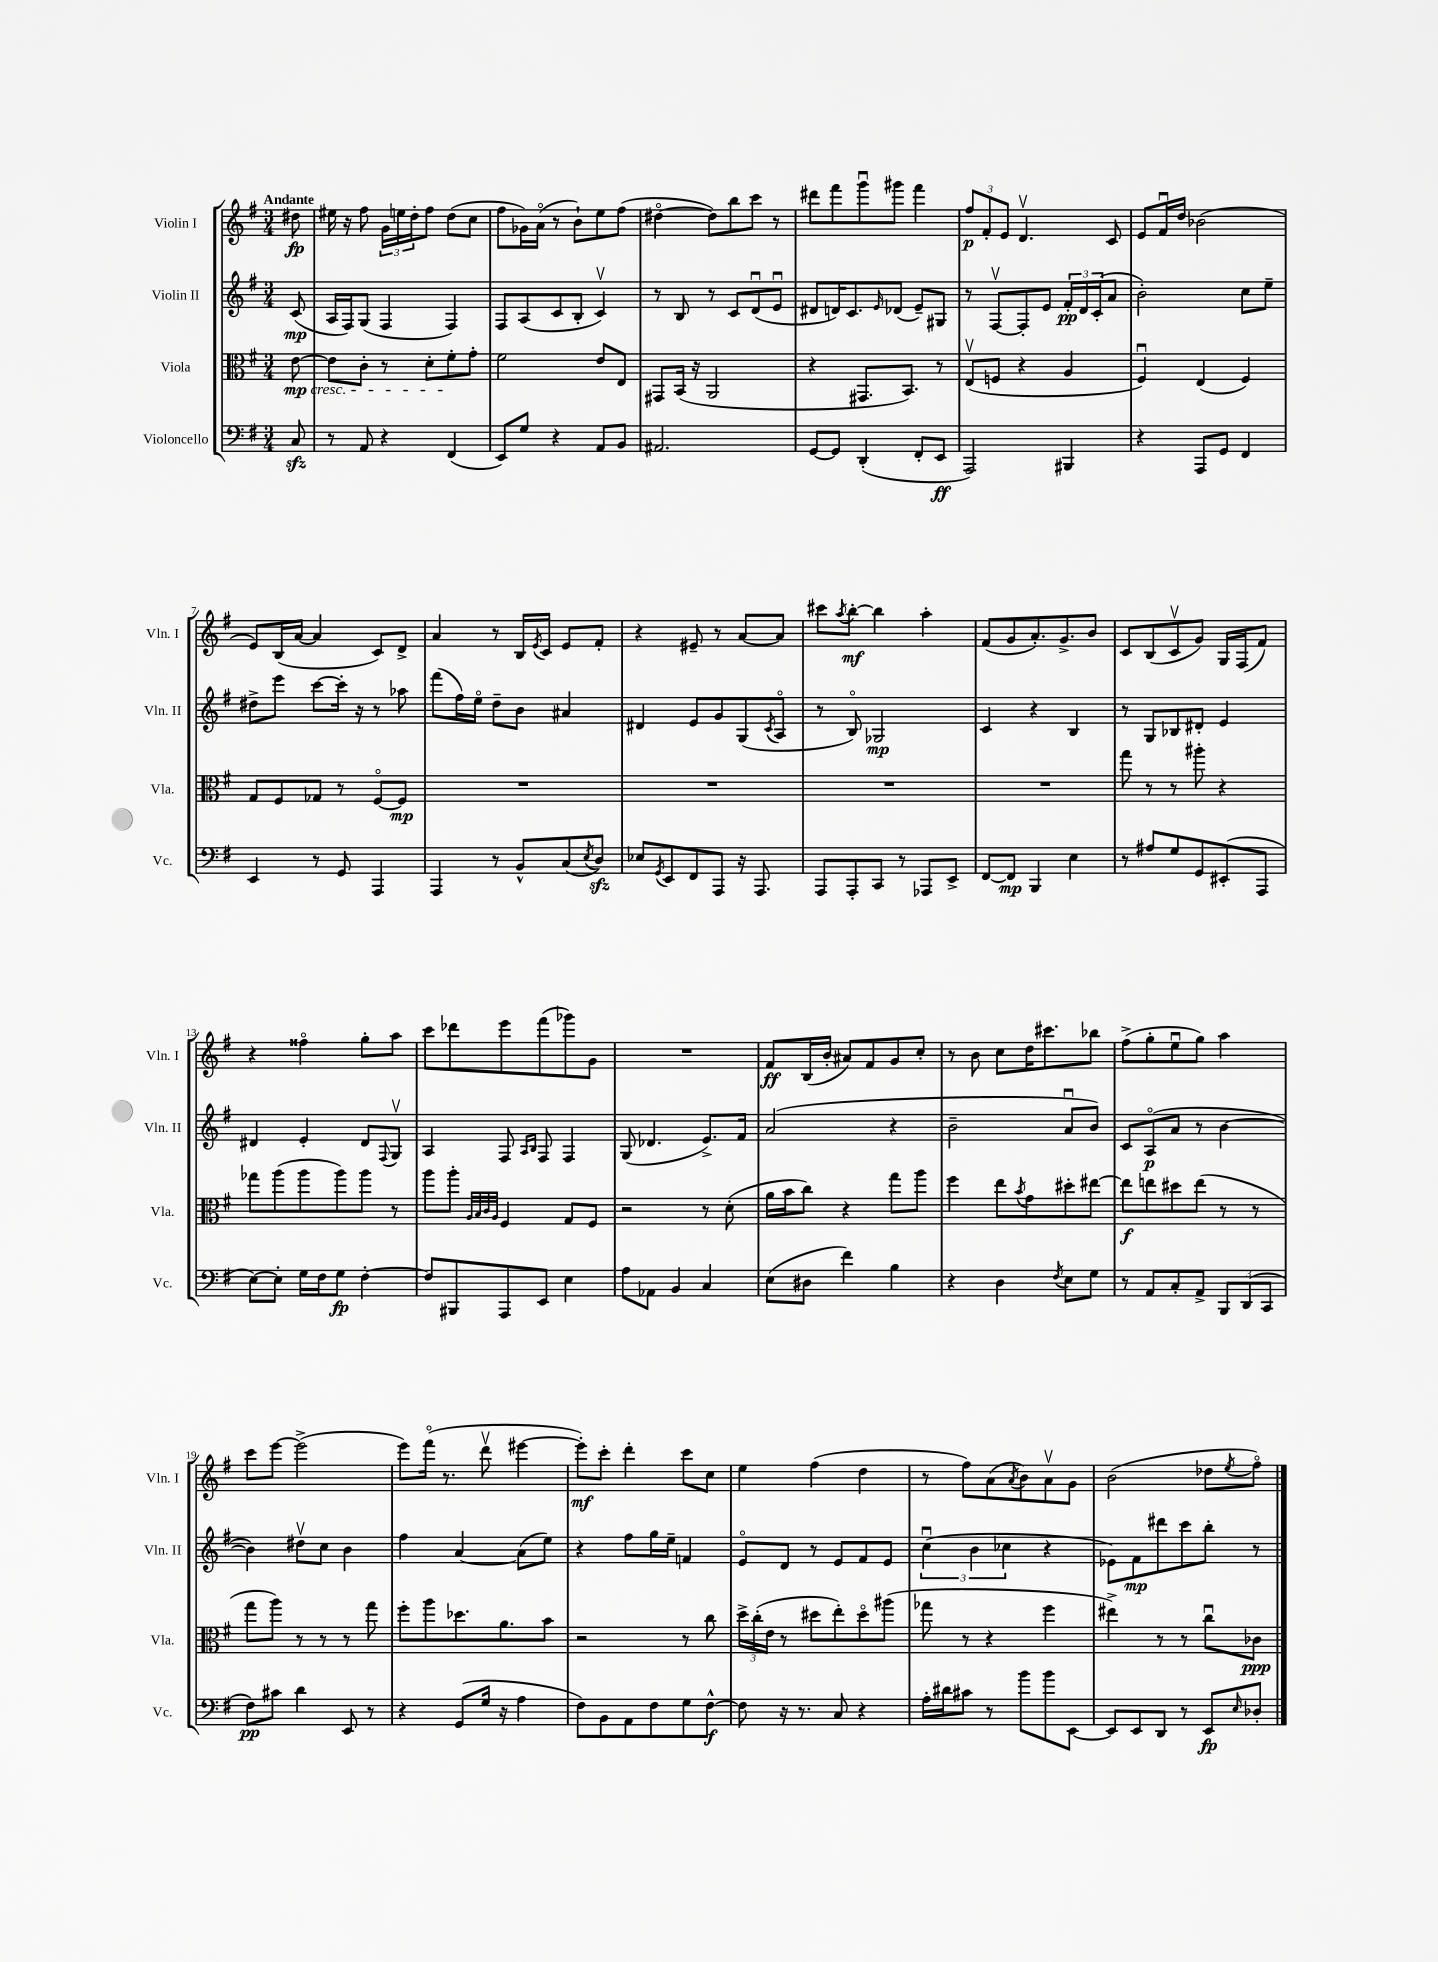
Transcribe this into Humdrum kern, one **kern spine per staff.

**kern	**kern	**kern	**kern
*staff4	*staff3	*staff2	*staff1
*clefF4	*clefC3	*clefG2	*clefG2
*k[f#]	*k[f#]	*k[f#]	*k[f#]
*M3/4	*M3/4	*M3/4	*M3/4
8C/	[8e\	(8c/	8dd#\
=	=	=	=
8r	8e\]L	16A/LL	16ee#\
.	.	16F#/J)	16r
8AA/	8c'\J	(8G/J	8ff#\
4r	8r	4F#/	24g\LL
.	.	.	24ee\
.	.	.	24dd'\J
.	8d'\L	.	8ff#\J
(4FF#/	8f#'\	4F#/)	(8dd\L
.	8g'\J	.	8cc\J
=	=	=	=
8EE/L)	2f#\	8F#/L	8ff#\L
8G/J	.	(8A/	16g-\L)
.	.	.	(16ao\JJ
4r	.	8c/	8r
.	.	8B'/J	8b`\L)
8AA/L	8e/L	4cv/)	8ee\
8BB/J	8E/J	.	(8ff#\J
=	=	=	=
2.AA#/	8GG#/L	8r	[4dd#o\
.	(16BB/Jk	8B/	.
.	16r	.	.
.	2AA/	8r	8dd#\]L)
.	.	8c/L	8bb\
.	.	(8du/	8ccc\J
.	.	8eu/J	8r
=	=	=	=
[8GG/L	4r	8d#/L	8ddd#\L
8GG/]J	.	16d/K)	8fff#\
.	.	8.c/	.
(4DD'/	8.GG#/L	.	8gggu\
.	.	16qqe/	.
.	.	(8d-/J	8ggg#\J
.	8.BB/J)	.	.
8FF#'/L	.	8e~/L)	4fff#\
8EE/J	8r	8G#/J	.
=	=	=	=
2AAA/)	(8Ev/L	8r	12ff#/L
.	.	.	12f#'/
.	8F/J	[8F#v/L	.
.	.	.	12e/J
.	4r	8F#'/]	4.dv/
.	.	8e/J	.
4BBB#/	4A/	24f#'/LL	.
.	.	24d/	.
.	.	(24c'/J	.
.	.	8a/J	8c/
=	=	=	=
4r	4F#u/)	2b'\)	8e/L
.	.	.	16f#u/L
.	.	.	16dd/JJ
8AAA/L	(4E/	.	(2b-\
8GG/J	.	.	.
4FF#/	4F#/)	8cc\L	.
.	.	8ee~\J	.
=	=	=	=
4EE/	8G/L	8dd#^\L	8e/L)
.	8F#/	8eee\J	(16B/L
.	.	.	[16a/JJ
8r	8G-/J	[8ccc\L	4a/]
8GG/	8r	16ccc'\]Jk	.
.	.	16r	.
4AAA/	[8F#o/L	8r	8c/L)
.	8F#/]J	8aa-\	8d^/J
=	=	=	=
4AAA/	2.r	(8fff#\L	4a/
.	.	16ff#\L)	.
.	.	16eeo\JJ	.
8r	.	8dd~\L	8r
8BB^^/L	.	8b\J	16B/LL
.	.	.	8qe/
.	.	.	16c/JJ
(8C/	.	4a#/	8e/L
8qE/	.	.	.
8D/J)	.	.	8f#'/J
=	=	=	=
8E-/L	2.r	4d#/	4r
8qGG/	.	.	.
8EE/	.	.	.
8FF#/	.	8e/L	8e#~/
8AAA/J	.	8g/	8r
16r	.	(8G/	[8a/L
8.AAA/	.	.	.
.	.	8qc/	.
.	.	8Ao/J	8a/]J
=	=	=	=
8AAA/L	2.r	8r	8ccc#\L
.	.	.	8qaa/
8AAA'/	.	8Bo/)	[8bb'\J
8CC/J	.	2G-/	4bb\]
8r	.	.	.
8AAA-/L	.	.	4aa'\
8EE^/J	.	.	.
=	=	=	=
[8FF#/L	2.r	4c/	(8f#/L
8FF#/]J	.	.	8g/
4BBB/	.	4r	8.a'/)
.	.	.	8.g^/
4E\	.	4B/	.
.	.	.	8b/J
=	=	=	=
8r	8gg\	8r	8c/L
8A#/L	8r	8G/L	(8B/
8G/	8r	8B-/	8cv/
8GG/	8aa#'\	8d#'/J	8g/J)
(8EE#'/	4r	4e/	16G/LL
.	.	.	(16F#/J
8AAA/J	.	.	8f#/J)
=	=	=	=
[8E\L)	8gg-\L	4d#/	4r
8E'\]J	(8aa\	.	.
16G\LL	8aa\	4e'/	4ff##o\
16F#\J	.	.	.
8G\J	8aa\)	.	.
[4F#'\	8aa\J	8d#/L	8gg'\L
.	.	8qqF#/	.
.	8r	8Gv/J	8aa\J
=	=	=	=
8F#/]L	8aa\L	4A/	8ccc\L
8BBB#/	8aa'\J	.	8ddd-\
.	32qqA/LLL	.	.
.	32qqB/	.	.
.	32qqc/	.	.
.	32qqA/JJJ	.	.
8AAA/	4F#/	8F#/	8eee\
.	.	16qqA/LL	.
.	.	16qqB/JJ	.
8EE/J	.	8F#/	(8fff#\
4E\	8G/L	4F#/	8ggg-\)
.	8F#/J	.	8g\J
=	=	=	=
8A\L	2r	(8G/	2.r
8AA-\J	.	4.d-/	.
4BB/	.	.	.
4C/	8r	8.e^/L)	.
.	(8d'\	.	.
.	.	16f#/Jk	.
=	=	=	=
(8E\L	16a\LL	(2a/	8f#/L
.	16b\J	.	.
8D#\J	8cc\J)	.	(16B/L
.	.	.	16b'/JJ
4f#\)	4r	.	8a#/L)
.	.	.	8f#/
4B\	8gg\L	4r	8g/
.	8aa\J	.	8cc'/J
=	=	=	=
4r	4ff#\	2b~\	8r
.	.	.	8b\
4D\	8ee\L	.	8cc\L
.	8qb/	.	.
.	8g\	.	16dd\K
.	.	.	8.ccc#\
8qF#/	.	.	.
8E\L	8dd#'\	8au/L	.
8G\J	[8ee#\J	8b/J)	8bb-\J
=	=	=	=
8r	8ee#\]L	8c/L	(8ff#^\L
8AA/L	8ee\	(8Ao/	8gg'\
8C'/	8dd#\	8a/J	8eeu\
8AA^/J	(8ee\J	8r	8gg\J)
12BBB/L	8r	[4b\	4aa\
(12DD/	.	.	.
.	8r	.	.
12CC/J	.	.	.
=	=	=	=
8F#\L)	8gg\L	4b\])	8ccc\L
8c#\J	8aa\J)	.	[8eee\J
4d\	8r	8dd#v\L	(2eee^\]
.	8r	8cc\J	.
8EE/	8r	4b\	.
8r	8gg\	.	.
=	=	=	=
4r	8ff#'\L	4ff#\	8eee\L)
.	8aa\	.	(16fff#o\Jk
.	.	.	8.r
(8GG/L	8.dd-\	[4a/	.
16G/Jk	.	.	8dddv\
16r	8.a\	.	.
4A\	.	(8a\]L	[4eee#\
.	8b\J	8ee\J)	.
=	=	=	=
8F#\L)	2r	4r	8eee#'\]L)
8BB\	.	.	8ccc'\J
8AA\	.	8ff#\L	4ddd'\
8F#\	.	16gg\L	.
.	.	16ee~\JJ	.
8G\	8r	4f/	8ccc\L
[8F#^^\J	8cc\	.	8cc\J
=	=	=	=
8F#\]	24dd^\LL	8eo/L	4ee\
.	(24cc'\	.	.
.	24e\JJ	.	.
16r	8r	8d/J	.
8.r	.	.	.
.	8dd#\L	8r	(4ff#\
8C/	8ee'\)	8e/L	.
4r	8dd#o\	8f#/	4dd\
.	(8aa#\J	8e/J	.
=	=	=	=
16A'\LL	8gg-\	(6ccu\	8r
16d#\J	.	.	.
8c#\J	8r	.	8ff#\L)
.	.	6b\	.
8r	4r	.	(8a\
.	.	6cc-\	.
.	.	.	8qa/
8b\L	.	.	8b\)
8b\	4ff#\	4r	8av\
[8EE\J	.	.	8g\J
=	=	=	=
8EE/]L	4ee#^\)	8e-\L)	(2b\
8EE/	.	8f#\	.
8DD/J	8r	8ddd#\	.
8r	8r	8ccc\	.
8EE/L	8ccu\L	8bb'\J	8dd-\L
16qqE/	.	.	8qee/
8D-'/J	8c-\J	8r	8ff#o\J)
==	==	==	==
*-	*-	*-	*-
